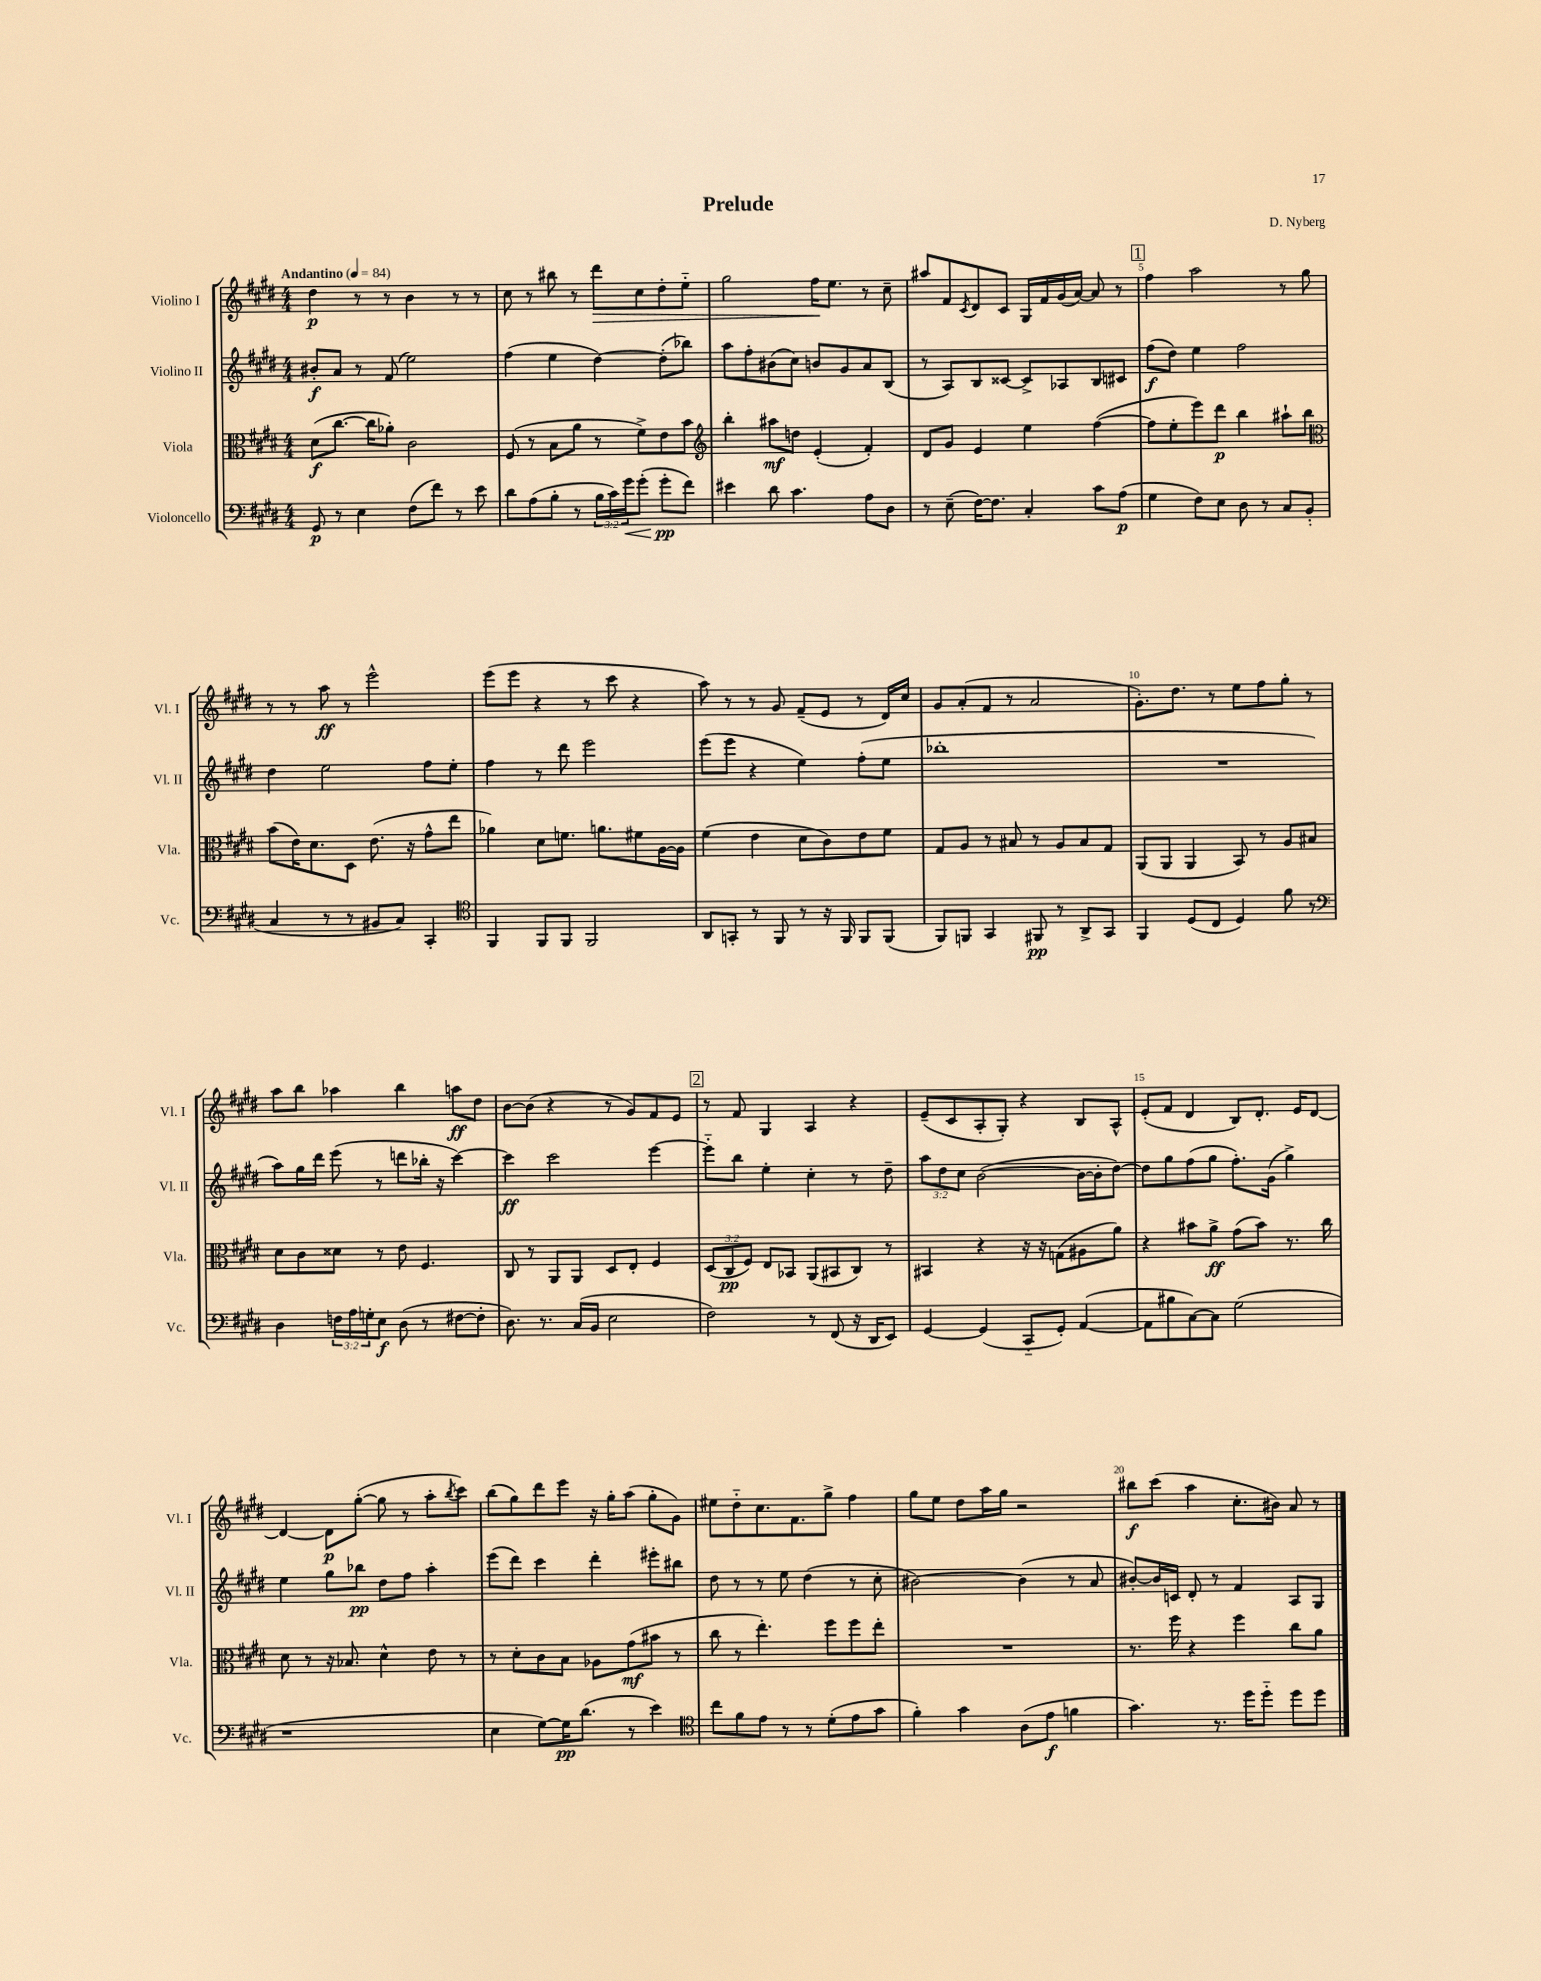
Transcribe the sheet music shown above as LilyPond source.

\header { title = "Prelude" composer = "D. Nyberg" }
<<
\new StaffGroup <<
\new Staff = "s0" \with { instrumentName = "Violino I" shortInstrumentName = "Vl. I" } {
    \clef treble \key e \major \numericTimeSignature \time 4/4 \tempo "Andantino" 4 = 84
    dis''4\p r8 r8 b'4 r8 r8 |
    cis''8 r8 bis''8 r8 dis'''8\> cis''8 dis''8-. e''8-_ |
    gis''2 fis''16\! e''8. r8 cis''8-- |
    ais''8 fis'8 \acciaccatura { cis'8 } dis'8 cis'8 gis16 fis'16 gis'16( a'16~) a'8 r8 |
    \mark \markup { \box "1" } fis''4 a''2 r8 gis''8 |
    r8 r8 a''8\ff r8 e'''2-^ |
    e'''8( e'''8 r4 r8 cis'''8 r4 |
    a''8) r8 r8 gis'8 fis'8--( e'8 r8 dis'16) cis''16 |
    gis'8 a'8-.( fis'8 r8 a'2 |
    gis'8.-.) dis''8. r8 e''8 fis''8 gis''8-. r8 |
    a''8 b''8 aes''4 b''4 a''8\ff dis''8 |
    b'8~ b'8( r4 r8 gis'8) fis'8 e'8 |
    \mark \markup { \box "2" } r8 fis'8 gis4 a4 r4 |
    e'8--( cis'8 a8-. gis8-.) r4 b8 a8-^ |
    e'8-.( fis'8 dis'4 b8) dis'8.-. e'16 dis'8~ |
    dis'4~ dis'8\p gis''8~-.( gis''8 r8 a''8-. \acciaccatura { b''8 } cis'''8) |
    b''8( gis''8) dis'''8 e'''8 r16 gis''16-. a''8( gis''8-. gis'8) |
    eis''8 dis''8-_ cis''8. fis'8. gis''8-> fis''4 |
    gis''8 e''8 dis''8 a''16 gis''16 r2 |
    bis''8\f cis'''8( a''4 cis''8.-. bis'16) a'8 r8 \bar "|." |
}
\new Staff = "s1" \with { instrumentName = "Violino II" shortInstrumentName = "Vl. II" } {
    \clef treble \key e \major \numericTimeSignature \time 4/4 \override Staff.TupletNumber.text = #tuplet-number::calc-fraction-text
    bis'8-.\f a'8 r8 fis'8( e''2) |
    fis''4( e''4 dis''4~) dis''8-.( bes''8) |
    a''8 fis''8-. bis'8( cis''8) b'8 gis'8 a'8 b8( |
    r8 a8) b8 cisis'8~ cisis'8-> aes8 b8 cis'8 |
    \mark \markup { \box "1" } fis''8\f( dis''8) e''4 fis''2 |
    dis''4 e''2 fis''8 e''8-. |
    fis''4 r8 dis'''8 e'''2 |
    e'''8( e'''8 r4 e''4) fis''8-.( e''8 |
    bes''1-. |
    R1 |
    a''8) gis''16 dis'''16 e'''8( r8 d'''8 bes''16-. r16 cis'''4~) |
    cis'''4\ff cis'''2 e'''4~ |
    \mark \markup { \box "2" } e'''8-_ b''8 e''4-. cis''4-. r8 dis''8-- |
    \tuplet 3/2 { a''8 dis''8 cis''8 } b'2~( b'16~ b'16-. dis''8~) |
    dis''8 gis''8 fis''8( gis''8 fis''8.-.) gis'16( gis''4->) |
    e''4 gis''8 bes''8\pp dis''8 fis''8 a''4-. |
    e'''8( dis'''8) cis'''4 dis'''4-. eis'''8-. bis''8 |
    dis''8 r8 r8 e''8 dis''4( r8 cis''8-. |
    bis'2~) bis'4( r8 a'8 |
    bis'8~-.) bis'16 c'16 dis'8-. r8 fis'4 a8 gis8 \bar "|." |
}
\new Staff = "s2" \with { instrumentName = "Viola" shortInstrumentName = "Vla." } {
    \clef alto \key e \major \numericTimeSignature \time 4/4 \override Staff.TupletNumber.text = #tuplet-number::calc-fraction-text
    dis'8\f( cis''8.~ cis''16 aes'8-.) cis'2 |
    fis8( r8 b8 a'8 r8 fis'8->) e'8 b'8 |
    \clef treble b''4-. ais''8\mf d''8 e'4-.( fis'4-.) |
    dis'8 gis'8 e'4 e''4 fis''4~( |
    \mark \markup { \box "1" } fis''8 e''8-. e'''8) dis'''8\p b''4 ais''8-! b''8 |
    \clef alto b'8( e'16) dis'8. dis8 e'8.( r16 gis'8-^ e''8 |
    aes'4) dis'8 f'8. a'8. fis'8 a16~ a16 |
    fis'4( e'4 dis'8 cis'8) e'8 fis'8 |
    gis8 a8 r8 bis8 r8 a8 bis8 gis8 |
    a,8( a,8 a,4 b,8) r8 a8 bis8 |
    dis'8 cis'8 disis'8 r8 e'8 fis4. |
    cis8 r8 a,8 a,8 dis8 e8-. fis4 |
    \mark \markup { \box "2" } \tuplet 3/2 { dis8( cis8\pp fis8) } e8 bes,8 a,8( bis,8 cis8) r8 |
    bis,4 r4 r16 r16 g8( ais8 a'8) |
    r4 bis'8 a'8->\ff gis'8( bis'8) r8. cis''16 |
    dis'8 r8 r16 bes8. dis'4-^ e'8 r8 |
    r8 dis'8-. cis'8 b8 aes8 gis'8\mf( bis'8 r8 |
    cis''8 r8 e''4.-.) fis''8 fis''8 e''8-. |
    R1 |
    r8. fis''16 r4 fis''4 cis''8 a'8 \bar "|." |
}
\new Staff = "s3" \with { instrumentName = "Violoncello" shortInstrumentName = "Vc." } {
    \clef bass \key e \major \numericTimeSignature \time 4/4 \override Staff.TupletNumber.text = #tuplet-number::calc-fraction-text
    gis,8\p r8 e4 fis8( fis'8) r8 e'8 |
    dis'8 a8( b8-. r8 \tuplet 3/2 { b16 cis'16) gis'16\< } gis'8-.( gis'8-.\pp\! fis'8) |
    eis'4 dis'8 cis'4. a8 dis8 |
    r8 e8--( fis16~) fis8. cis4-. cis'8 a8\p( |
    \mark \markup { \box "1" } gis4 fis8) e8 dis8 r8 cis8 b,8-.( |
    cis4 r8 r8 bis,8 cis8) cis,4-. |
    \clef tenor fis,4 fis,8 fis,8 fis,2 |
    a,8 g,8-. r8 fis,8 r8 r16 fis,16 fis,8 fis,8( |
    fis,8) f,8 gis,4 fis,8\pp r8 a,8-> gis,8 |
    fis,4 dis8( cis8 dis4) fis'8 r8 |
    \clef bass dis4 \tuplet 3/2 { f16 a16 g16-. } e8\f dis8( r8 fis8~ fis8-. |
    dis8.) r8. cis16( b,16 e2 |
    \mark \markup { \box "2" } fis2) r8 fis,8( r16 dis,16 e,8) |
    gis,4~ gis,4( cis,8-_ gis,8-.) a,4~( |
    a,8 bis8 cis8~) cis8 gis2( |
    r1 |
    e4 gis8~) gis16\pp dis'8.( r8 e'4) |
    \clef tenor cis''8 fis'8 e'8 r8 r8 dis'8-.( e'8 gis'8 |
    fis'4-.) gis'4 a8( e'8\f f'4 |
    gis'4.) r8. dis''16 dis''8-_ dis''8 dis''8 \bar "|." |
}
>>
>>
\layout { \context { \Score \override BarNumber.break-visibility = ##(#f #t #t) barNumberVisibility = #(every-nth-bar-number-visible 5) } }
